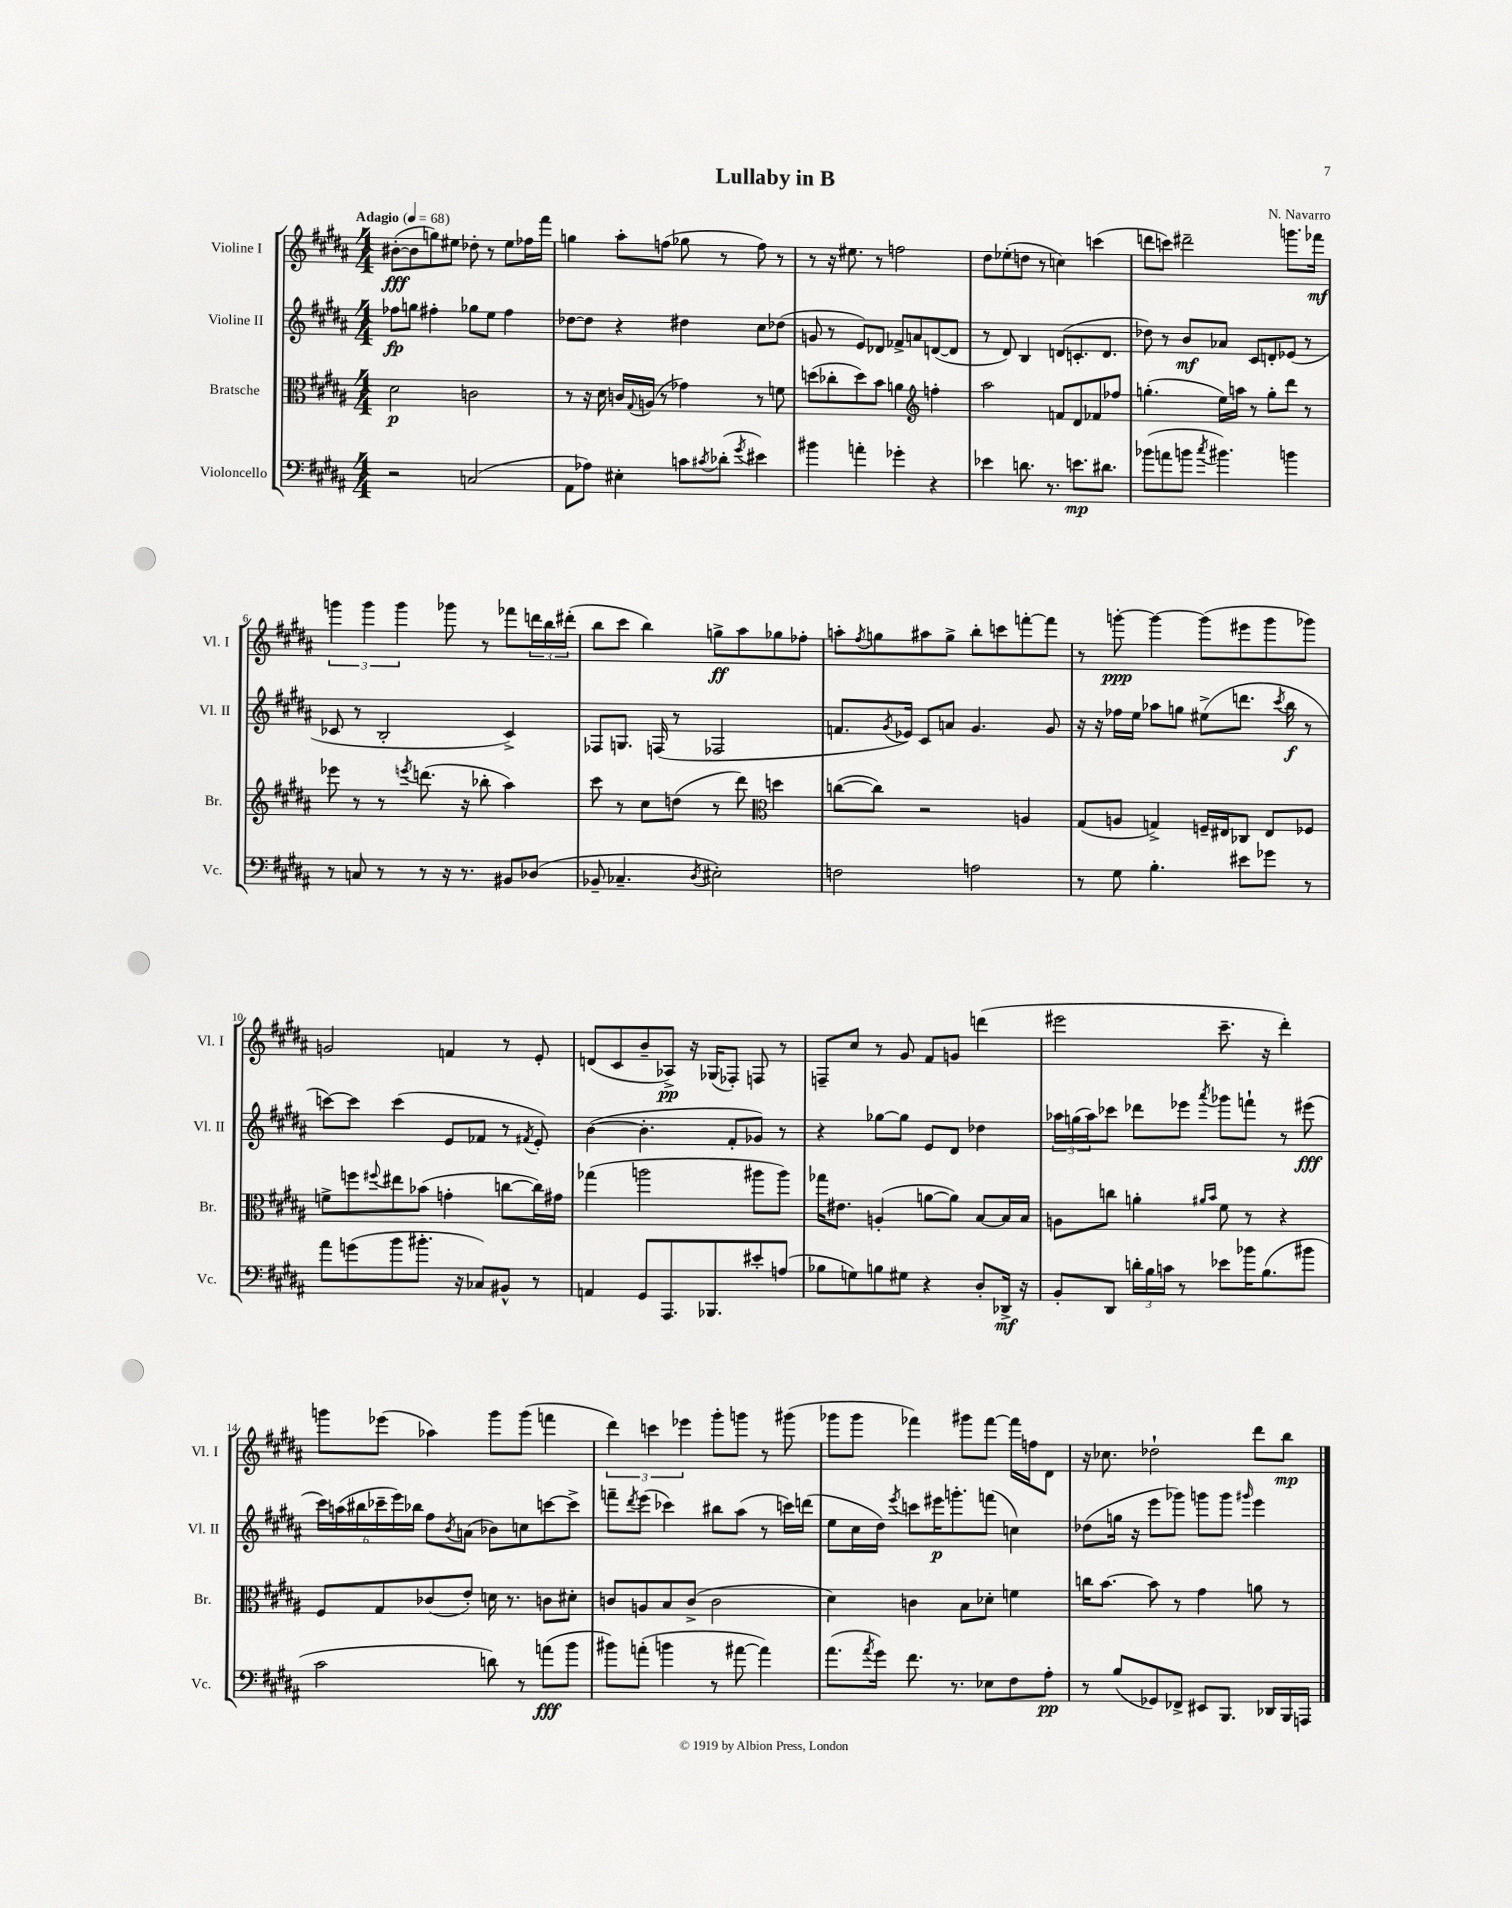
\header { title = "Lullaby in B" composer = "N. Navarro" }
<<
\new StaffGroup <<
\new Staff = "s0" \with { instrumentName = "Violine I" shortInstrumentName = "Vl. I" } {
    \clef treble \key b \major \numericTimeSignature \time 4/4 \tempo "Adagio" 4 = 68
    bis'8~-.\fff( bis'8 g''8) eis''8 des''8-. r8 eis''8 fes''16 fis'''16 |
    g''4 ais''8-. f''8( ges''8 r8 f''8) r8 |
    r8 r16 eis''8. r8 f''2 |
    dis''8 ees''8-.( d''8 r8 c''4) c'''4( |
    d'''8 c'''8) dis'''2-- g'''8. fes'''16\mf |
    \tuplet 3/2 { g'''4 g'''4 g'''4 } ges'''8 r8 fes'''8 \tuplet 3/2 { d'''16 b''16 dis'''16-.( } |
    b''8 cis'''8 b''4) g''8->\ff ais''8 ges''8 fes''8-. |
    a''8-. \acciaccatura { fis''8 } g''8 ais''8 g''8-> b''8-. c'''8 f'''8~-. f'''8 |
    r8 g'''8~-.\ppp g'''4~ g'''8( eis'''8 g'''8 ges'''8) |
    g'2 f'4 r8 e'8-. |
    d'8( cis'8 b'8-- aes8->\pp) r16 ges16( fes8-.) f8 r8 |
    f8-- cis''8 r8 gis'8 fis'8 g'8 d'''4( |
    eis'''2 cis'''8.-- r16 dis'''4-.) |
    g'''8 ees'''8( aes''4) g'''8 g'''8( f'''4 |
    \tuplet 3/2 { dis'''4) c'''4 ees'''4 } gis'''8-. g'''8 r8 gis'''8( |
    ges'''8 ges'''8 fes'''4) gis'''8 fes'''8~ fes'''16 f''16 dis'8 |
    r16 ces''8. des''2-! dis'''8 b''8\mp \bar "|." |
}
\new Staff = "s1" \with { instrumentName = "Violine II" shortInstrumentName = "Vl. II" } {
    \clef treble \key b \major \numericTimeSignature \time 4/4
    fes''8\fp g''8 fis''4-. ges''8 e''8 fis''4 |
    des''8~ des''8 r4 dis''4 cis''8 des''8( |
    g'8 r8 e'8) des'8 fes'8-> a'8 d'8~( d'8 |
    r8 dis'8) b4 d'8( c'8.-. d'8. |
    des''8) r8 b'8\mf aes'8 cis'8 d'8-. ees'8( r8 |
    ces'8 r8 b2-. ces'4->) |
    fes8 g8. f16( r8 fes2 |
    f'8. \acciaccatura { gis'8 } ees'16) cis'8 a'8 gis'4. gis'8 |
    r16 r16 fes''16 e''16 aes''8 g''8 eis''8->( d'''8. \acciaccatura { cis'''8 } b''16\f r8 |
    c'''8~) c'''8 c'''4( e'8 fes'8 r8 \acciaccatura { fis'8 } e'8-.) |
    b'4~( b'4.-. fis'8-. ges'8) r8 |
    r4 ges''8~ ges''8 e'8 dis'8 des''4 |
    \tuplet 3/2 { aes''16 g''16( aes''16) } ces'''8 des'''8 ees'''8 \acciaccatura { ais'''8 } ges'''8 f'''8-! r8 eis'''8\fff( |
    \tuplet 6/4 { cis'''16) a''16( bis''16 ces'''16-- e'''16) bes''16 } fis''8 \acciaccatura { b'8 } a'8( bes'8) c''8 c'''8~ c'''8-> |
    f'''8-- \acciaccatura { dis'''8 } e'''8( ces'''4) bis''8 ais''8( r8 c'''16) d'''16( |
    e''8 cis''16 dis''16) \acciaccatura { e'''8 } c'''8 eis'''16\p g'''8.-. f'''8( c''4) |
    des''8( g''16 r16 e'''8 ges'''8) g'''8 g'''8 \grace { gis'''16 } e'''4 \bar "|." |
}
\new Staff = "s2" \with { instrumentName = "Bratsche" shortInstrumentName = "Br." } {
    \clef alto \key b \major \numericTimeSignature \time 4/4
    dis'2\p c'2 |
    r8 r16 dis'16 c'16 \appoggiatura { gis8 } a16( r8 ges'4) r8 f'8 |
    d''8( ces''8-. d''8) b'8 a'4 \clef treble f''4-. |
    ais''2 f'8 dis'8 fes'8 fes''8 |
    g''4.-.( e''16) a''16 r8 g''8-. dis'''8 r8 |
    ees'''8 r8 r8 \acciaccatura { e'''8 } d'''8.( r16 bes''8-. ais''4) |
    cis'''8 r8 cis''8 d''8( r8 dis'''8) \clef alto d''4 |
    c''8~( c''8) r2 a4 |
    gis8( a8 g4->) f16-- eis16 ces8 eis8 fes8 |
    f'8-> f''8 \appoggiatura { fis''8 } eis''8 bes'8( g'4-. c''8~ c''16) gis'16 |
    ges''4( a''2 ais''8 ais''8) |
    ges''16 eis'8. a4-.( a'8~ a'8) b8~ b16 b16 |
    a8 c''8 a'4-. \grace { ais'16 b'16 } fis'8 r8 r4 |
    fis8 gis8 ces'8( e'8-.) d'16 r8. c'8 dis'8-. |
    c'8 a8 b8 c'8->( c'2 |
    dis'4) c'4 b8 des'8-. f'4 |
    c''16 b'8.~ b'8 r8 gis'4 a'8 r8 \bar "|." |
}
\new Staff = "s3" \with { instrumentName = "Violoncello" shortInstrumentName = "Vc." } {
    \clef bass \key b \major \numericTimeSignature \time 4/4
    r2 c2( |
    ais,8 aes8) eis4-. c'8 \acciaccatura { cis'8 } des'8-.( \acciaccatura { gis'8 } eis'4) |
    bis'4 a'4-. ges'4-. r4 |
    ees'4 d'8. r8. e'8.\mp dis'8. |
    bes'8( a'8 b'8 \acciaccatura { cis''8 } bis'4.) b'4 |
    r8 c8 r8 r8 r16 r8. bis,8 des8( |
    bes,8-- ces4.-- \acciaccatura { dis8 } eis2-.) |
    f2 a2 |
    r8 gis8 b4.-. eis'8 ges'8 r8 |
    ais'8 g'8( b'8 bis'8.-. r16 ces8) bis,8-^ r8 |
    a,4 gis,8 ais,,8. bes,,8. eis'8-. a8( |
    bes8 g8) b8 gis8 r4 dis8-. des,16->\mf r16 |
    b,8-. dis,8 \tuplet 3/2 { d'16-. b16 c'16 } r8 ees'8 bes'16 b8.( bis'8 |
    cis'2 d'8) r8 a'8\fff( b'8 |
    bis'8) a'8-.( b'4 r8 ais'8~ ais'4) |
    ais'8.( \acciaccatura { ais'8 } gis'16) fis'8. r8. ees8 fis8 ais8-.\pp |
    r8 b8( ges,8) fes,8-> eis,8 b,,8. des,16 b,,16 a,,16 \bar "|." |
}
>>
>>
